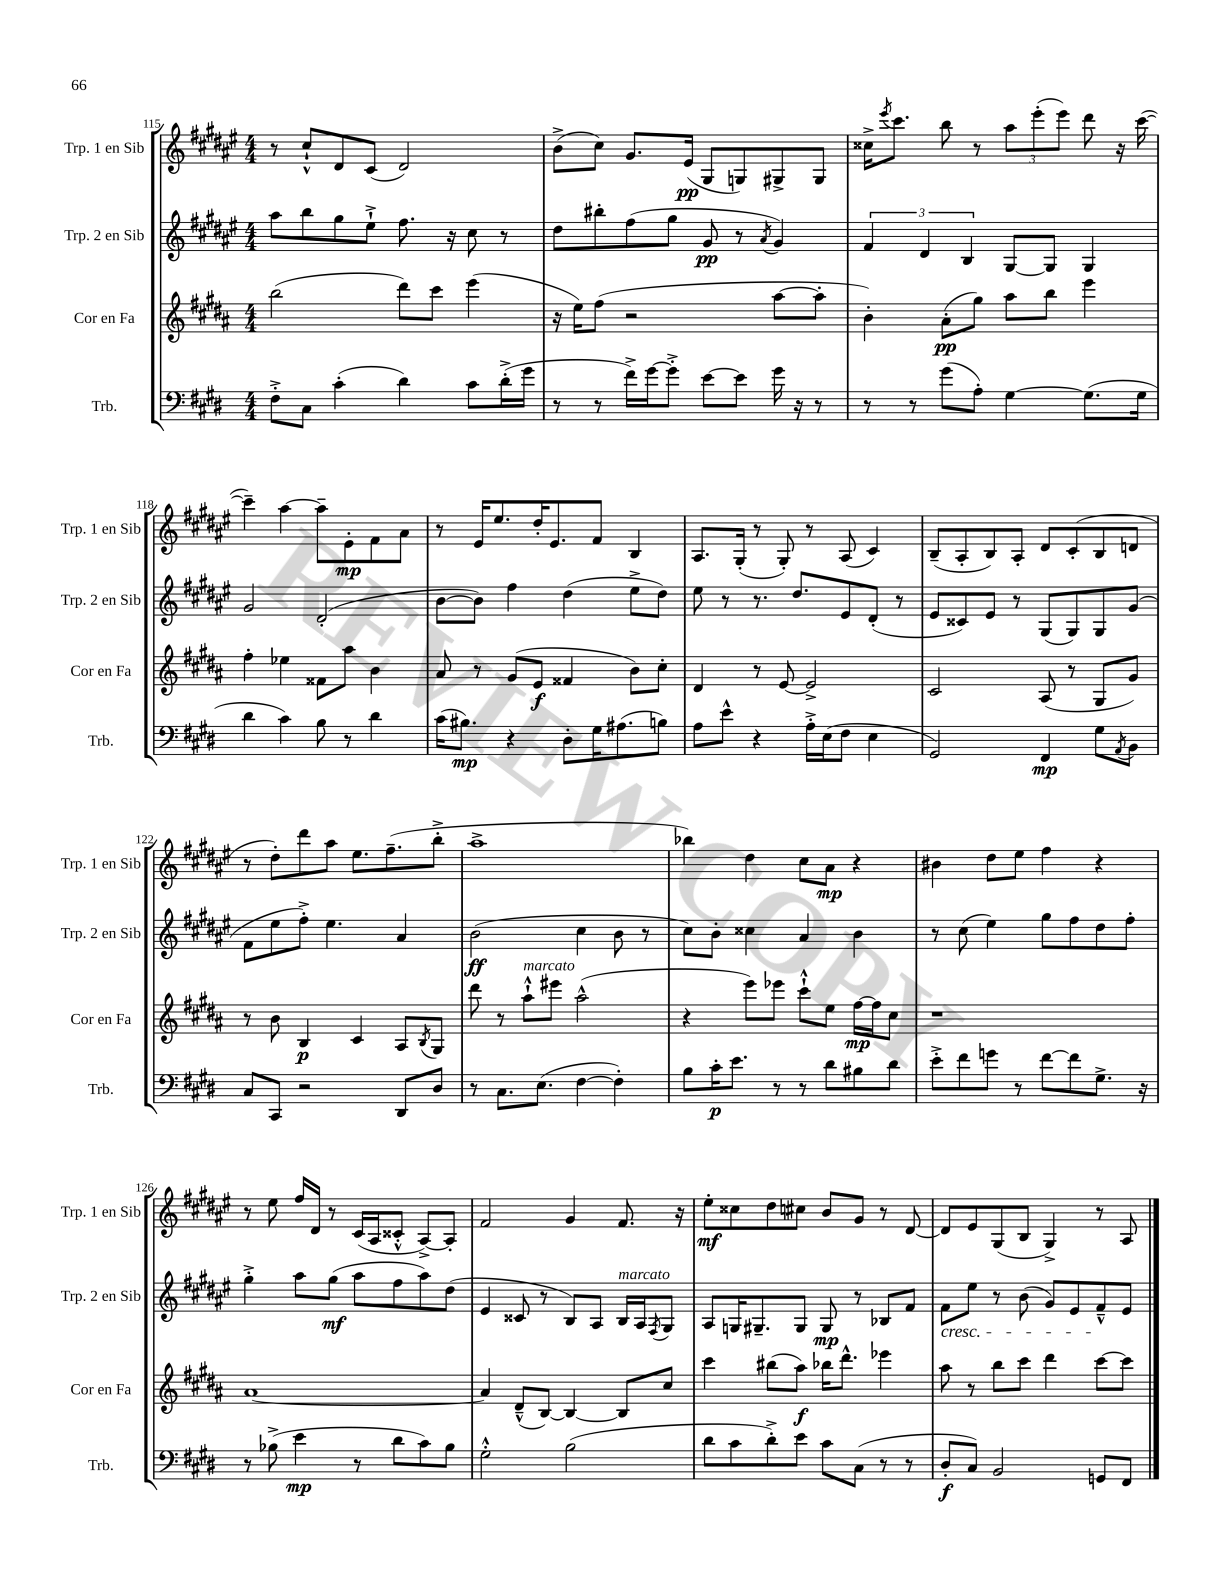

**kern	**kern	**kern	**kern
*staff4	*staff3	*staff2	*staff1
*clefF4	*clefG2	*clefG2	*clefG2
*k[f#c#g#d#]	*k[f#c#g#d#a#]	*k[f#c#g#d#a#e#]	*k[f#c#g#d#a#e#]
*M4/4	*M4/4	*M4/4	*M4/4
8F#'^	(2bb	8aa#	8r
8C#	.	8bb	8cc#`^^
(4c#'	.	8gg#	8d#
.	.	8ee#`^	(8c#
4d#)	8ddd#)	8.ff#	2d#)
.	8ccc#	.	.
.	.	16r	.
8c#	(4eee	8cc#	.
(16d#'^	.	8r	.
16g#	.	.	.
=	=	=	=
8r	16r	8dd#	(8b^
.	16ee)	.	.
8r	(8ff#	8bb#'	8cc#)
16f#^)	2r	(8ff#	8.g#
[16g#	.	.	.
8g#'^]	.	8gg#	.
.	.	.	(16e#
[8e	.	8g#	8G#
8e]	.	8r	8G)
.	.	8qa#	.
16g#	[8aa#	4g#)	8G#^
16r	.	.	.
8r	8aa#']	.	8G#
=	=	=	=
8r	4b')	6f#	16cc##^
.	.	.	8qeee#
.	.	.	8.ccc#
8r	.	.	.
.	.	6d#	.
(8g#	(8a#'	.	8bb
.	.	6B	.
8A')	8gg#)	.	8r
[4G#	8aa#	[8G#	12aa#
.	.	.	(12eee#'
.	8bb	8G#]	.
.	.	.	12eee#)
(8.G#]	4eee	4G#	8ddd#
.	.	.	16r
16G#	.	.	([16ccc#
=	=	=	=
4d#	4ff#'	2g#	4ccc#~])
4c#)	4ee-	.	[4aa#
8B	8f##	(2d#'	8aa#~]
8r	8aa#	.	8e#'
4d#	4b	.	8f#
.	.	.	8a#
=	=	=	=
(16c#	8a#	[8b	8r
8.B#)	.	.	.
.	8r	8b])	16e#
.	.	.	8.ee#
4r	(8g#	4ff#	.
.	8e	.	16dd#'
.	.	.	8.e#
8D#'	4f##	(4dd#	.
16G#	.	.	8f#
(8.A#	.	.	.
.	8b)	8ee#^	4B
8B)	8cc#'	8dd#)	.
=	=	=	=
8A	4d#	8ee#	8.A#
8e^^	.	8r	.
.	.	.	(16G#'
4r	8r	8.r	8r
.	[8e	.	8G#')
.	.	8.dd#	.
16A'^	2e^]	.	8r
(16E	.	.	.
8F#	.	8e#	(8A#
4E	.	(8d#'	4c#)
.	.	8r	.
=	=	=	=
2GG#)	2c#	8e#	(8B~
.	.	8c##)	8A#'
.	.	8e#	8B)
.	.	8r	8A#'
4FF#	(8A#	(8G#	8d#
.	8r	8G#)	(8c#'
8G#	8G#	8G#	8B
8qAA	.	.	.
8BB	8g#)	(8g#	8d
=	=	=	=
8C#	8r	8f#	8r
8CC#	8b	8ee#	8dd#')
2r	4B	8ff#'^)	8ddd#
.	.	4.ee#	8aa#
.	4c#	.	8.ee#
.	.	.	(8.ff#~
8DD#	8A#	4a#	.
.	8qB	.	.
8D#	8G#	.	8bb'^
=	=	=	=
8r	8ddd#	(2b	1aa#^
8.C#	8r	.	.
.	8aa#`^^	.	.
(8.E	.	.	.
.	8eee#	.	.
[4F#	(2aa#^^	4cc#	.
4F#'])	.	8b	.
.	.	8r	.
=	=	=	=
8B	4r	8cc#)	4bb-)
16c#'	.	8b'	.
8.e	.	.	.
.	8eee)	4cc##	4dd#
8r	8eee-	.	.
8r	8ccc#`^^	4a#	8cc#
8d#	8ee	.	8a#
8B#	[16ff#	4b	4r
.	16ff#]	.	.
8d#	8cc#	.	.
=	=	=	=
8e'^	1r	8r	4b#
8f#	.	(8cc#	.
8g	.	4ee#)	8dd#
8r	.	.	8ee#
[8f#	.	8gg#	4ff#
8f#]	.	8ff#	.
8.G#^	.	8dd#	4r
.	.	8ff#'	.
16r	.	.	.
=	=	=	=
8r	[1a#	4gg#'^	8r
(8B-^	.	.	8ee#
4e	.	8aa#	16ff#
.	.	.	16d#
.	.	(8gg#	8r
8r	.	8aa#	(16c#
.	.	.	16A#
8d#	.	8ff#	8c##'^^
8c#)	.	8aa#)	[8A#^)
8B-	.	(8dd#	8A#']
=	=	=	=
2G#'^^	4a#]	4e#	2f#
.	(8d#~^^	8c##	.
.	[8B)	8r	.
(2B	4B_	8B)	4g#
.	.	8A#	.
.	8B]	16B	8.f#
.	.	16A#	.
.	.	8qF#	.
.	8cc#	8G#	.
.	.	.	16r
=	=	=	=
8d#	4ccc#	8A#	8ee#'
8c#	.	16G	8cc##
.	.	8.G#~	.
8d#'^)	(8bb#	.	8dd#
8e	8aa#)	8G#	8cc#
8c#	16bb-	8G#	8b
.	8.ddd#^^	.	.
(8C#	.	8r	8g#
8r	4eee-	8B-	8r
8r	.	8f#	[8d#
=	=	=	=
8D#'	8aa#	8f#	8d#]
8C#)	8r	8ee#	8e#
2BB	8bb	8r	(8G#
.	8ccc#	(8b	8B
.	4ddd#	8g#)	4G#^)
.	.	8e#	.
8GG	[8ccc#	8f#~^^	8r
8FF#	8ccc#]	8e#	8A#
==	==	==	==
*-	*-	*-	*-
